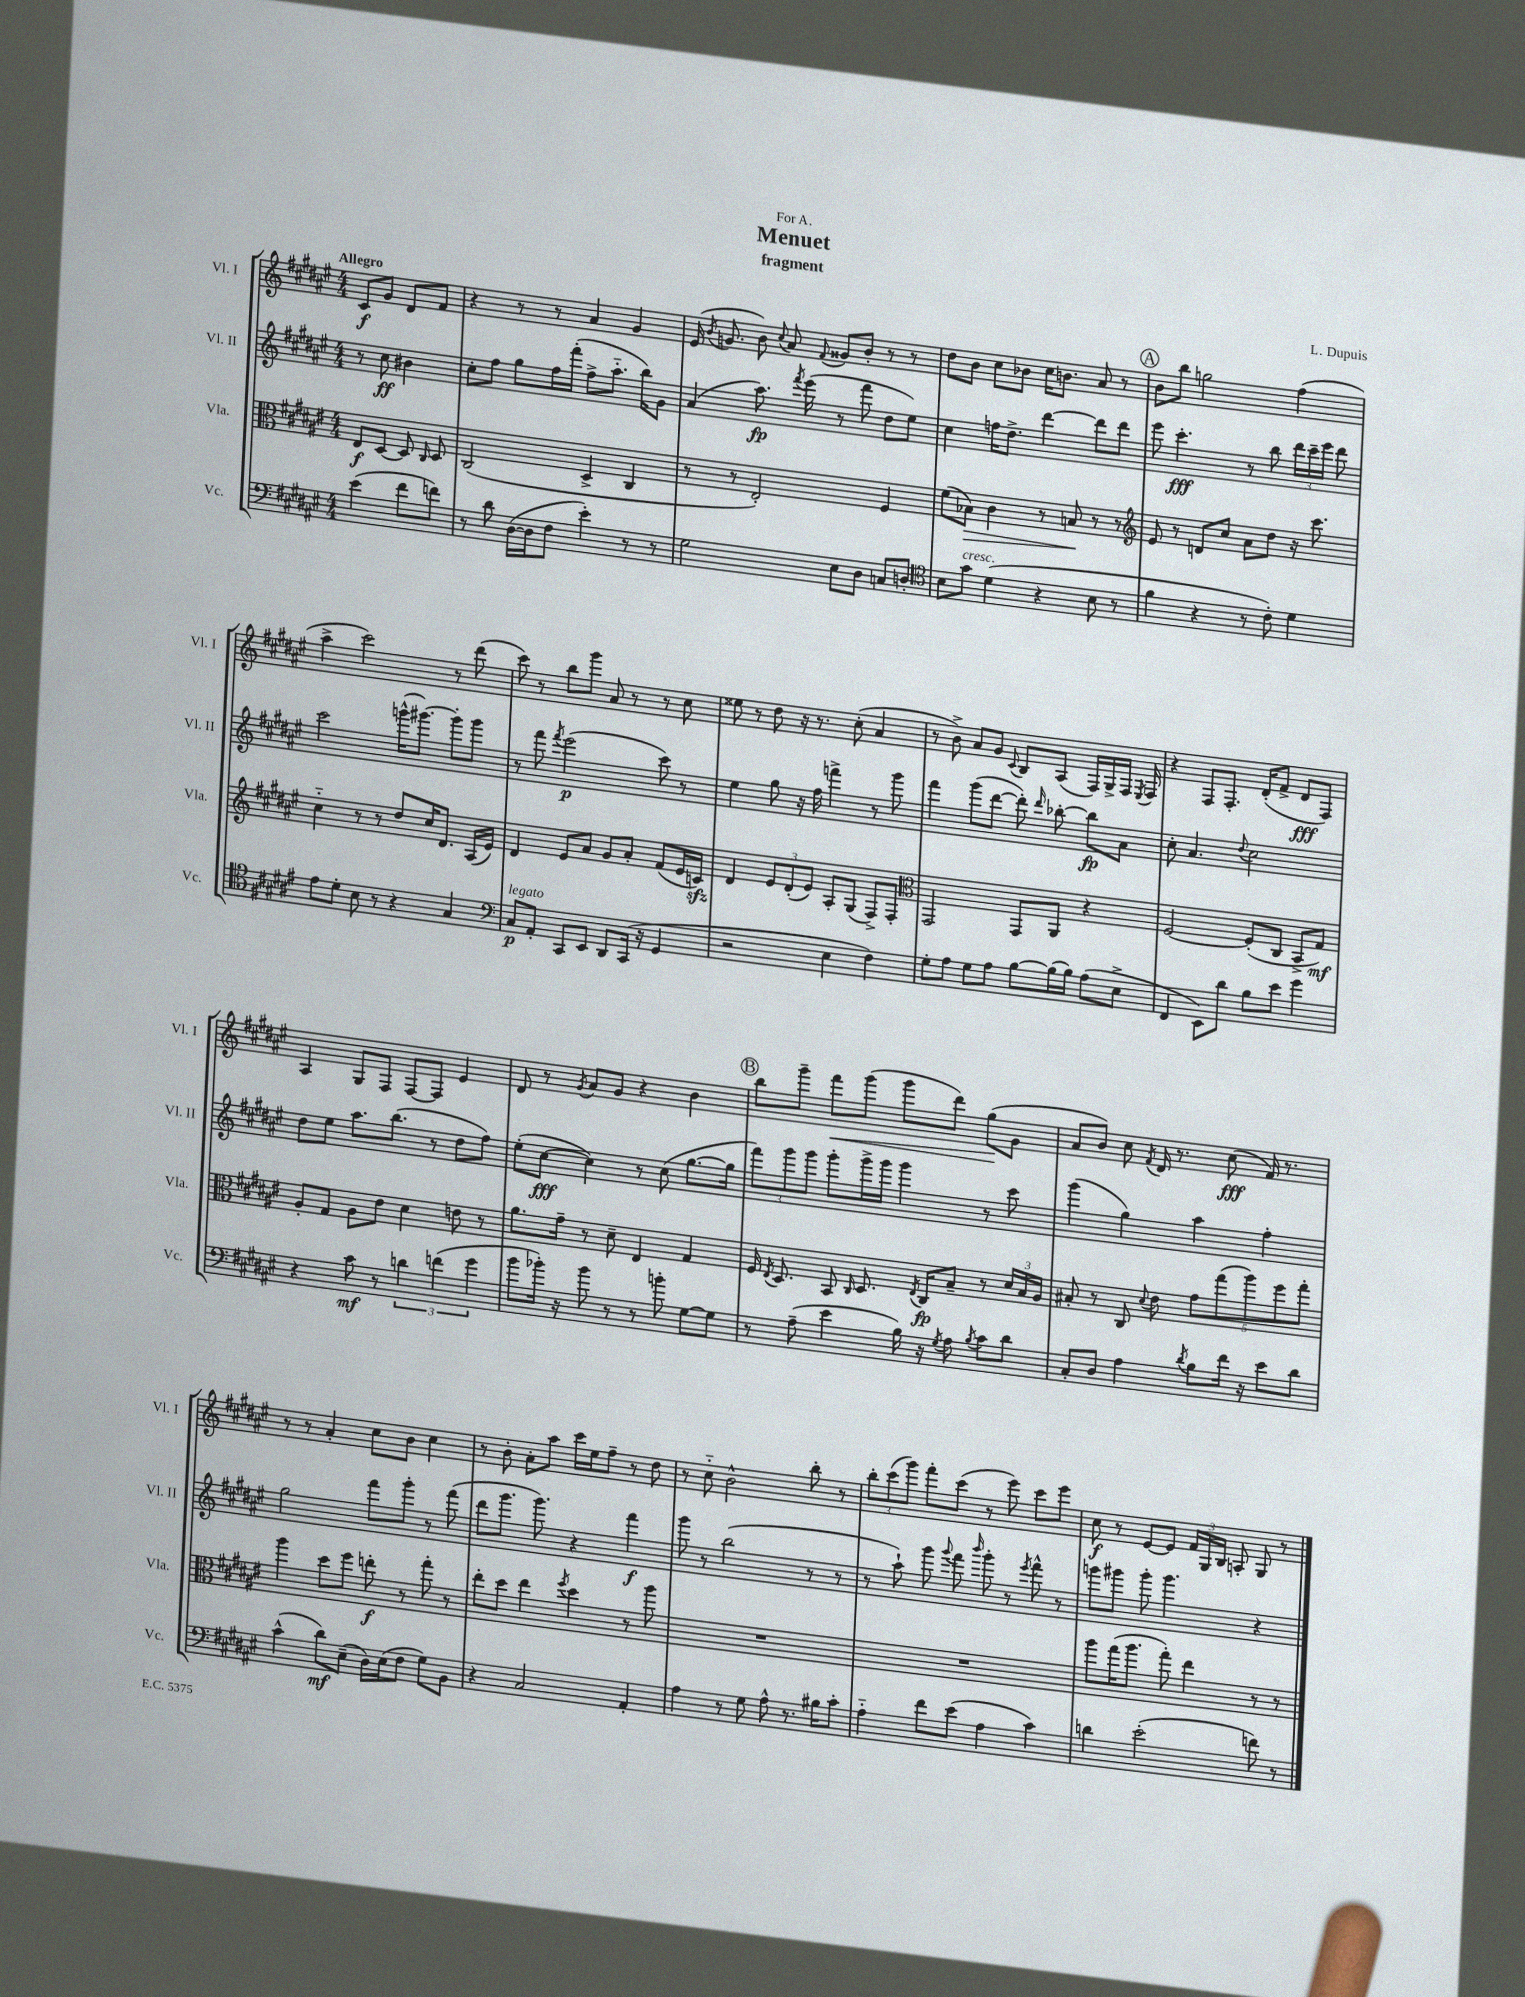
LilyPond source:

\header { title = "Menuet" composer = "L. Dupuis" subtitle = "fragment" dedication = "For A." }
<<
\new StaffGroup <<
\new Staff = "s0" \with { instrumentName = "Vl. I" shortInstrumentName = "Vl. I" } {
    \clef treble \key fis \major \numericTimeSignature \time 4/4 \partial 2 \tempo "Allegro"
    \autoBeamOff cis'8[\f gis'8] dis'8[ fis'8] |
    r4 r8 r8 ais'4 gis'4 |
    eis'16( \acciaccatura { b'8 } g'8. b'8) \appoggiatura { cis''8 } ais'8 \appoggiatura { fis'8 } gisis'8[ b'8]-. r8 r8 |
    dis''8[ b'8] cis''8[ bes'8] cis''16[ b'8.] ais'8 r8 |
    \mark \markup { \circle "A" } b'8[ b''8] g''2 fis''4( |
    ais''4-> cis'''2) r8 dis'''8( |
    cis'''8) r8 b''8[ gis'''8] ais'8 r8 r8 cis''8 |
    eisis''8 r8 dis''8 r16 r8. cis''8-.( ais'4 |
    r8 b'8->) ais'8[ gis'8] \appoggiatura { cis'8 } b8[ ais8]( fis16[) gis16-> fis16] \acciaccatura { eis8 } fis16 |
    r4 fis8[ fis8.]-. dis'16[-.( fis'8]-> dis'8[\fff fis8]) |
    ais4 gis8[ fis8] fis8[~ fis8] eis'4 |
    dis'8 r8 \acciaccatura { gis'8 } ais'8[ gis'8] r4 b'4 |
    \mark \markup { \circle "B" } b''8[ gis'''8]-- fis'''8[\< gis'''8]( gis'''8[ dis'''8]) gis''8[\!( gis'8] |
    ais'8[ b'8]) cis''8 \acciaccatura { fis'8 } dis'16 r8. cis''8\fff( fis'16) r8. |
    r8 r8 ais'4-. cis''8[ b'8] cis''4 |
    r8 b'8-. ais'8[-. ais''8] cis'''16[ eis''16 fis''8]-- r8 dis''8 |
    r8 cis''8-_ b'2-^ b''8-. r8 |
    \tuplet 3/2 { b''8[-. cis'''8( gis'''8]) } fis'''8[-. cis'''8]( r8 eis'''8) cis'''8[ eis'''8] |
    cis''8\f r8 eis'8[~ eis'8] \tuplet 3/2 { fis'16[ gis16 b16] } a8-. gis8 r8 \bar "|." |
}
\new Staff = "s1" \with { instrumentName = "Vl. II" shortInstrumentName = "Vl. II" } {
    \clef treble \key fis \major \numericTimeSignature \time 4/4 \partial 2
    \autoBeamOff r8 cis''8\ff bis'4 |
    cis''8[-. fis''8] gis''8[ fis''16 fis'''16]-.( fis''8[-> ais''8.]-_ b''16[) gis'8] |
    ais'4( ais''8.\fp) \acciaccatura { fis'''8 } eis'''16( r8 fis'''8 dis''8[ eis''8]) |
    cis''4 f''16[ dis''8.]-> dis'''4~ dis'''8[ dis'''8] |
    \mark \markup { \circle "A" } eis'''8 cis'''4.-.\fff r8 b''8 \tuplet 3/2 { dis'''16[ cis'''16-- eis'''16] } dis'''8 |
    cis'''2 g'''16[-^( gis'''8.]~) gis'''8[-. gis'''8] |
    r8 fis'''8 \acciaccatura { fis'''8 } eis'''2\p( cis'''8) r8 |
    eis''4 gis''8 r16 fis''16 f'''4-> r8 gis'''8 |
    fis'''4 gis'''8[( dis'''8]~ dis'''8-.) \grace { dis'''16 } bes''8~-. bes''8[\fp ais'8] |
    cis''8-. ais'4. \appoggiatura { dis''8 } cis''2 |
    dis''8[ eis''8] ais''8.[ b''8.]( r8 dis''8[ fis''8]) |
    eis''8[-.( cis''8]~\fff cis''4) r8 cis''8( gis''8.[~ gis''16] |
    \mark \markup { \circle "B" } \tuplet 3/2 { fis'''8[) gis'''8 gis'''8] } gis'''8[-. gis'''16-> gis'''16] gis'''4 r8 cis'''8 |
    gis'''4( gis''4) ais''4 fis''4-. |
    gis''2 fis'''8[ gis'''8]-. r8 fis'''8( |
    dis'''8[ gis'''8.] gis'''8.) r4 fis'''4\f |
    gis'''8 r8 b''2( r8 r8 |
    r8 ais''8-!) gis'''8 \appoggiatura { gis'''8 } fis'''8 \grace { b'''16 } gis'''8-. r8 \acciaccatura { eis'''8 } fis'''8-^ r8 |
    g'''8[ gis'''8] gis'''8-. gis'''4. r4 \bar "|." |
}
\new Staff = "s2" \with { instrumentName = "Vla." shortInstrumentName = "Vla." } {
    \clef alto \key fis \major \numericTimeSignature \time 4/4 \partial 2
    \autoBeamOff eis8[\f dis8]~ dis8 \grace { cis16 } dis8 |
    cis2( dis4-> cis4 |
    r8 r8 eis2-.) fis4 |
    fis'8[( bes8]\>) cis'4 r8 b8\! r8 r8 |
    \mark \markup { \circle "A" } \clef treble eis'8 r8 d'8[ cis''8] ais'8[ dis''8] r16 cis'''8. |
    cis''4-_ r8 r8 dis''8[ cis''16 dis'8.] ais16[( eis'16]) |
    dis'4 eis'8[ ais'8] gis'8[ ais'8]-. fis'8[( eis'16 c'16]\sfz) |
    dis'4 \tuplet 3/2 { eis'8[ dis'8-.( eis'8]) } ais8[-. gis8]( fis8[->) fis8]-. |
    \clef alto gis,2 gis,8[ ais,8] r4 |
    fis2~ fis8[-.( cis8] b,8[-> gis8]\mf) |
    ais8[-. gis8] ais8[ eis'8] dis'4 e'8 r8 |
    ais'8.[ gis'16]-- r8 dis'8-- eis4 gis4 |
    \mark \markup { \circle "B" } fis16 \acciaccatura { eis8 } dis8. b,8 \grace { cis16 } dis8. \acciaccatura { eis8 } cis16[\fp b8]-- r8 \tuplet 3/2 { dis'16[ b16 ais16] } |
    bis8-. r8 cis8 \appoggiatura { dis'8 } eis'8 \tuplet 5/4 { gis'8[ gis''8( ais''8) fis''8 gis''8]-. } |
    ais''4 dis''8[ fis''8] e''8-.\f r8 gis''8-. r8 |
    eis''8[-. dis''8] eis''4 \acciaccatura { fis''8 } dis''4 r8 ais''8 |
    R1 |
    R1 |
    ais''8[ gis''16( ais''8.] gis''8-.) eis''4 r8 r8 \bar "|." |
}
\new Staff = "s3" \with { instrumentName = "Vc." shortInstrumentName = "Vc." } {
    \clef bass \key fis \major \numericTimeSignature \time 4/4 \partial 2
    \autoBeamOff eis'4( fis'8[ f'8]) |
    r8 dis'8 dis16[~( dis16 fis8] eis'4-.) r8 r8 |
    gis2 eis8[ dis8] c8[ d8]-. |
    \clef tenor b8[ gis'8]^\markup { \italic "cresc." } dis'4( r4 b8 r8 |
    \mark \markup { \circle "A" } fis'4 r4 r8 cis'8-.) dis'4 |
    eis'8[ dis'8]-. b8 r8 r4 gis4 |
    \clef bass cis8[\p^\markup { \italic "legato" } ais,8]-. cis,8[ eis,8] dis,8[ cis,16]( r16 gis,4 |
    r2 eis4 fis4) |
    gis8[-. ais8] gis8[ ais8] b8[~ b16( b16]) ais8[( eis8]-> |
    fis,4 eis,8[) dis'8] b8[ eis'8] gis'4 |
    r4 cis'8\mf r8 \tuplet 3/2 { d'4 f'4( gis'4 } |
    b'8[ bes'16]-.) r16 bes'8 r8 r8 b'8-. gis8[~ gis8] |
    \mark \markup { \circle "B" } r8 ais8--( eis'4 b16) r16 \acciaccatura { gis8 } ais8 \acciaccatura { b8 } cis'8[ dis'8] |
    cis8[-. dis8] ais4 \acciaccatura { dis'8 } b8[ fis'16] r16 eis'8[ dis'8] |
    cis'4-^( dis'8[\mf) eis8]--( dis16[) eis16( fis8] gis8[) b,8] |
    r4 cis2 ais,4-. |
    ais4 r8 gis8 ais8-^ r8. bis16[ cis'8]-. |
    ais4-_ fis'8[ eis'8]( ais4 cis'4) |
    d'4 eis'2-.( f'8) r8 \bar "|." |
}
>>
>>
\layout { \context { \Score \remove "Bar_number_engraver" } }
